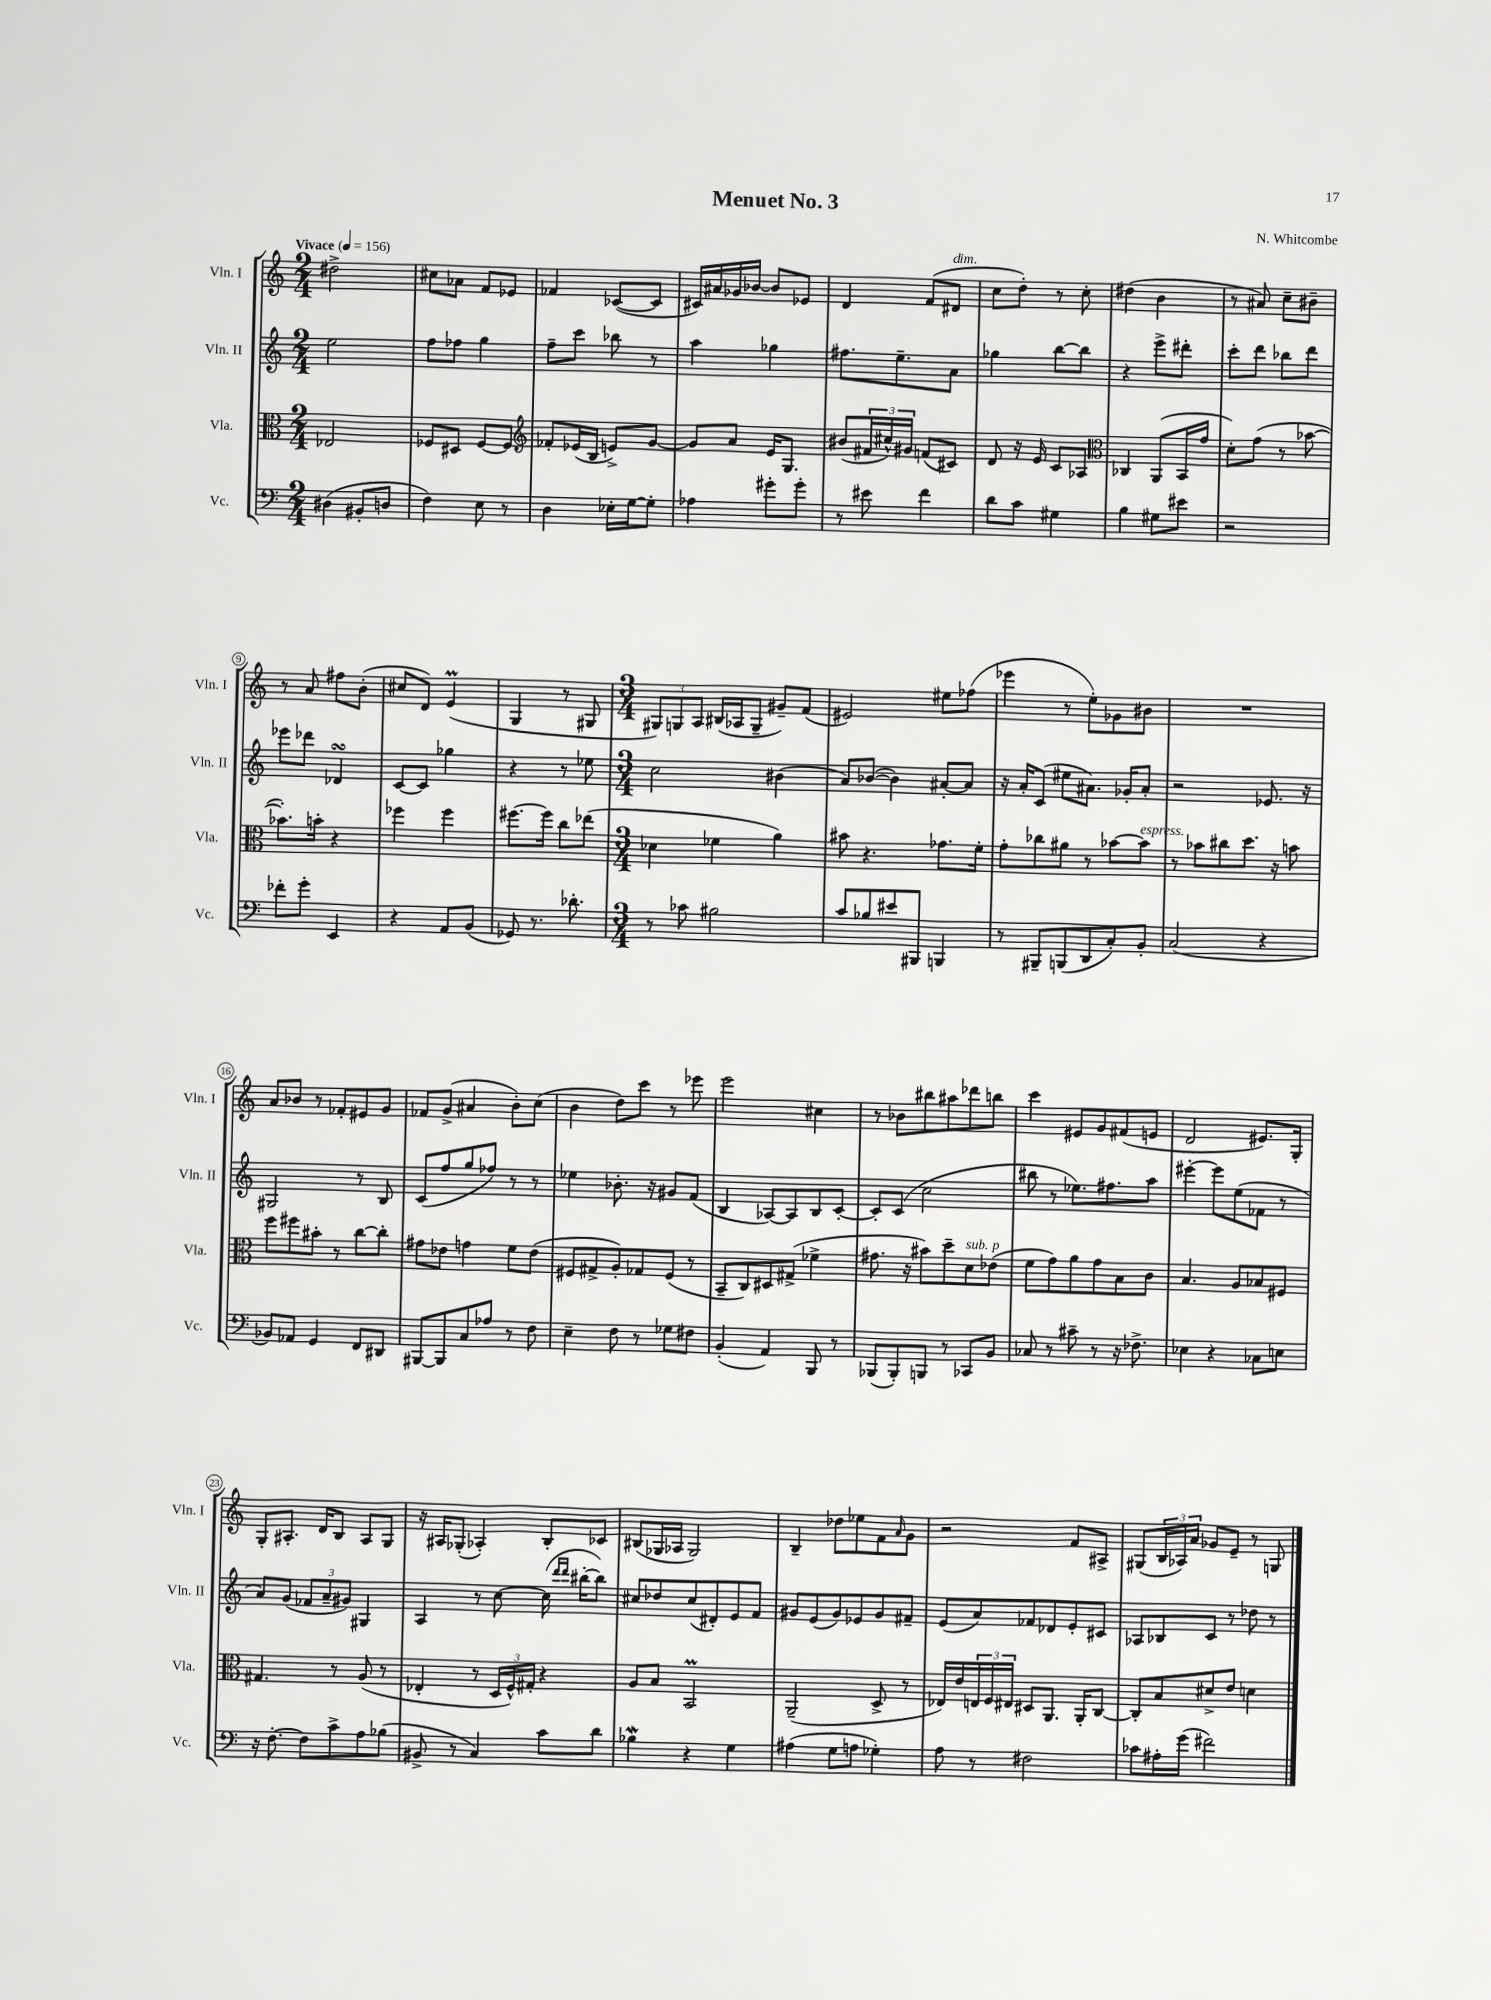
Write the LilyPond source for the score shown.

\header { title = "Menuet No. 3" composer = "N. Whitcombe" }
<<
\new StaffGroup <<
\new Staff = "s0" \with { instrumentName = "Vln. I" shortInstrumentName = "Vln. I" } {
    \clef treble \key c \major \numericTimeSignature \time 2/4 \tempo "Vivace" 4 = 156
    dis''2-> |
    cis''8 aes'8 f'8 ees'8 |
    fes'4 ces'8~( ces'8 |
    cis'16) ais'16 ges'16 bes'16~ bes'8 ees'8 |
    d'4 f'8( dis'8^\markup { \italic "dim." } |
    c''8 d''8-.) r8 c''8-. |
    dis''4( b'4 |
    r8 ais'8) c''8-- bis'8-- |
    r8 a'8 fis''8 b'8-.( |
    cis''8 d'8) e'4\prall( |
    g4 r8 gis8 |
    \numericTimeSignature \time 3/4 \tuplet 3/2 { gis8) g8 a8 } bis16( aes16 g8-- gis'8--) f'8( |
    eis'2) eis''8 fes''8( |
    ees'''4 r8 e''8-.) ges'8 bis'8 |
    R2. |
    a'8 bes'8 r8 fes'8-. eis'8 g'8 |
    fes'8 g'8->( ais'4 b'8-.) c''8( |
    b'4 d''8) c'''8 r8 ees'''8 |
    e'''2 cis''4 |
    r8 bes'8 bis''8 ais''8 des'''8 b''8 |
    c'''4 eis'8 g'8 fis'8( e'8 |
    d'2 eis'8.) g16-. |
    g8-. ais8.-. d'16 b8 ais8 g8 |
    r16 ais16 ges8-.( aes4-.) b8-. ces'8 |
    bis8( ges16 aes16 ges2) |
    b4-- des''8 ees''8 f'8 \grace { a'16 } g'8 |
    r2 f'8 ais8-> |
    gis8( \tuplet 3/2 { b16 aes16) a'16 } ges'8 e'8-- r8 g8 \bar "|." |
}
\new Staff = "s1" \with { instrumentName = "Vln. II" shortInstrumentName = "Vln. II" } {
    \clef treble \key c \major \numericTimeSignature \time 2/4
    e''2 |
    f''8 fes''8 g''4 |
    f''8-- c'''8 bes''8 r8 |
    a''4 ges''4 |
    fis''8. e''8.-- a'8 |
    ges''4 b''8~ b''8 |
    r4 e'''8-> dis'''8-. |
    c'''8-. d'''8 bes''8 d'''8 |
    ees'''8 des'''8 des'4\turn |
    c'8~ c'8 ges''4 |
    r4 r8 ees''8 |
    \numericTimeSignature \time 3/4 c''2 bis'4( |
    a'8) bes'8~( bes'4) ais'8~-. ais'8 |
    r16 a'16-. c'8( eis''8 ais'8.) ges'16-. ais'8-. |
    r2 ees'8. r16 |
    gis2 r8 b8 |
    c'8( f''8 g''8 fes''8) r8 r8 |
    ees''4 bes'8.-. r16 gis'8 f'8( |
    b4 aes8~) aes8 b8 c'8~-. |
    c'8-. c'8( c''2 |
    bis''8 r8 ees''8.) fis''8. a''8 |
    eis'''4~-. eis'''8 e''8( fes'8 r8 |
    a'8) g'8( \tuplet 3/2 { fes'8 a'8-- gis'8) } gis4 |
    a4 r8 c''8~ c''16( \grace { d'''16 d'''16 } bis''16~-. bis''8) |
    cis''8 des''8 cis''8( dis'8-.) e'8 f'8 |
    gis'8 e'8( gis'8) ees'8 gis'8 fis'8-- |
    e'8( a'8) fes'8 des'8 e'8-. cis'8 |
    aes8 bes8 c'8 r8 des''8 r8 \bar "|." |
}
\new Staff = "s2" \with { instrumentName = "Vla." shortInstrumentName = "Vla." } {
    \clef alto \key c \major \numericTimeSignature \time 2/4
    ees2 |
    fes8 dis8 fes8~ fes8 |
    \clef treble fes'8-. ees'16( b16 e'8->) g'8~ |
    g'8 a'8 e'16 g8. |
    bis'8( \tuplet 3/2 { fis'16 cis''16-^) gis'16 } f'8( cis'8) |
    d'8 r16 e'16 c'8 aes8 |
    \clef alto ces4 a,8( b,16 g'16 |
    d'8-.) g'8( r8 bes'8~ |
    bes'8.-.) b'16-. r4 |
    fes''4 fes''4 |
    fis''8.~ fis''16 c''8 ees''8( |
    \numericTimeSignature \time 3/4 des'4 fes'4 a'4) |
    bis'8 r4. ges'8. f'16-. |
    g'8-. ces''8 ais'8 r8 bes'8~ bes'8^\markup { \italic "espress." } |
    r8 bes'8 cis''8 d''8. r16 b'8 |
    f''8 fis''8 bis'8-. r8 c''8~ c''8-. |
    gis'8 ees'8 g'4 f'8 ees'8( |
    fis8 gis8-> a8-.) ges8 fis8( r8 |
    b,8-- c8) dis8 gis8->( fes'4-> |
    gis'8. r16 bis'8) d''8-- d'8^\markup { \italic "sub. p" } ees'8( |
    f'8 g'8) a'8 g'8 b8 c'8 |
    b4. a8 bes8 fis8 |
    gis4. r8 a8( r8 |
    ees4-. r8 \tuplet 3/2 { d16 f16-^) gis16-. } r4 |
    a8 b8 b,2\prall |
    a,2--( d8-> r8 |
    ees16) e'16 \tuplet 3/2 { e16 f16 eis16 } dis8 a,8. a,16-. c8~ |
    c8-. b8 dis'8-> e'8 d'4 \bar "|." |
}
\new Staff = "s3" \with { instrumentName = "Vc." shortInstrumentName = "Vc." } {
    \clef bass \key c \major \numericTimeSignature \time 2/4
    dis4( bis,8-. d8 |
    f4) e8 r8 |
    d4 ees16-. g16~ g8-. |
    aes4 gis'8-. gis'8-. |
    r8 eis'8 f'4 |
    d'8 c'8 gis4 |
    b4 gis8 eis'8 |
    r2 |
    fes'8-. g'8-. e,4 |
    r4 a,8 b,8( |
    ges,8) r8. des'8.-. |
    \numericTimeSignature \time 3/4 r8 ces'8 bis2 |
    c'8 bes8 eis'8 bis,,8 b,,4 |
    r8 bis,,8-- b,,8( d,8 c8-.) b,8-. |
    c2( r4 |
    bes,8) aes,8 g,4 f,8 dis,8 |
    bis,,8~ bis,,8 c8 aes8 r8 f8 |
    e4-- f8 r8 ges8 fis8 |
    b,4-.( a,4) b,,8 r8 |
    bes,,8( bes,,8-.) b,,8 r8 ces,8 b,8 |
    ces8 r8 cis'8-- r8 r16 fes8.-> |
    ees4 r4 ces8 e8 |
    r16 f8.~-. f8 c'8-> a8 bes8( |
    bis,8-> r8 c4) c'8 d'8 |
    bes4\mordent r4 g4 |
    ais4( g8 a8 ges4-.) |
    a8 r8 fis2 |
    ces'8 ais16-. g'16( fis'2) \bar "|." |
}
>>
>>
\layout { \context { \Score \override BarNumber.stencil = #(make-stencil-circler 0.1 0.3 ly:text-interface::print) } }
